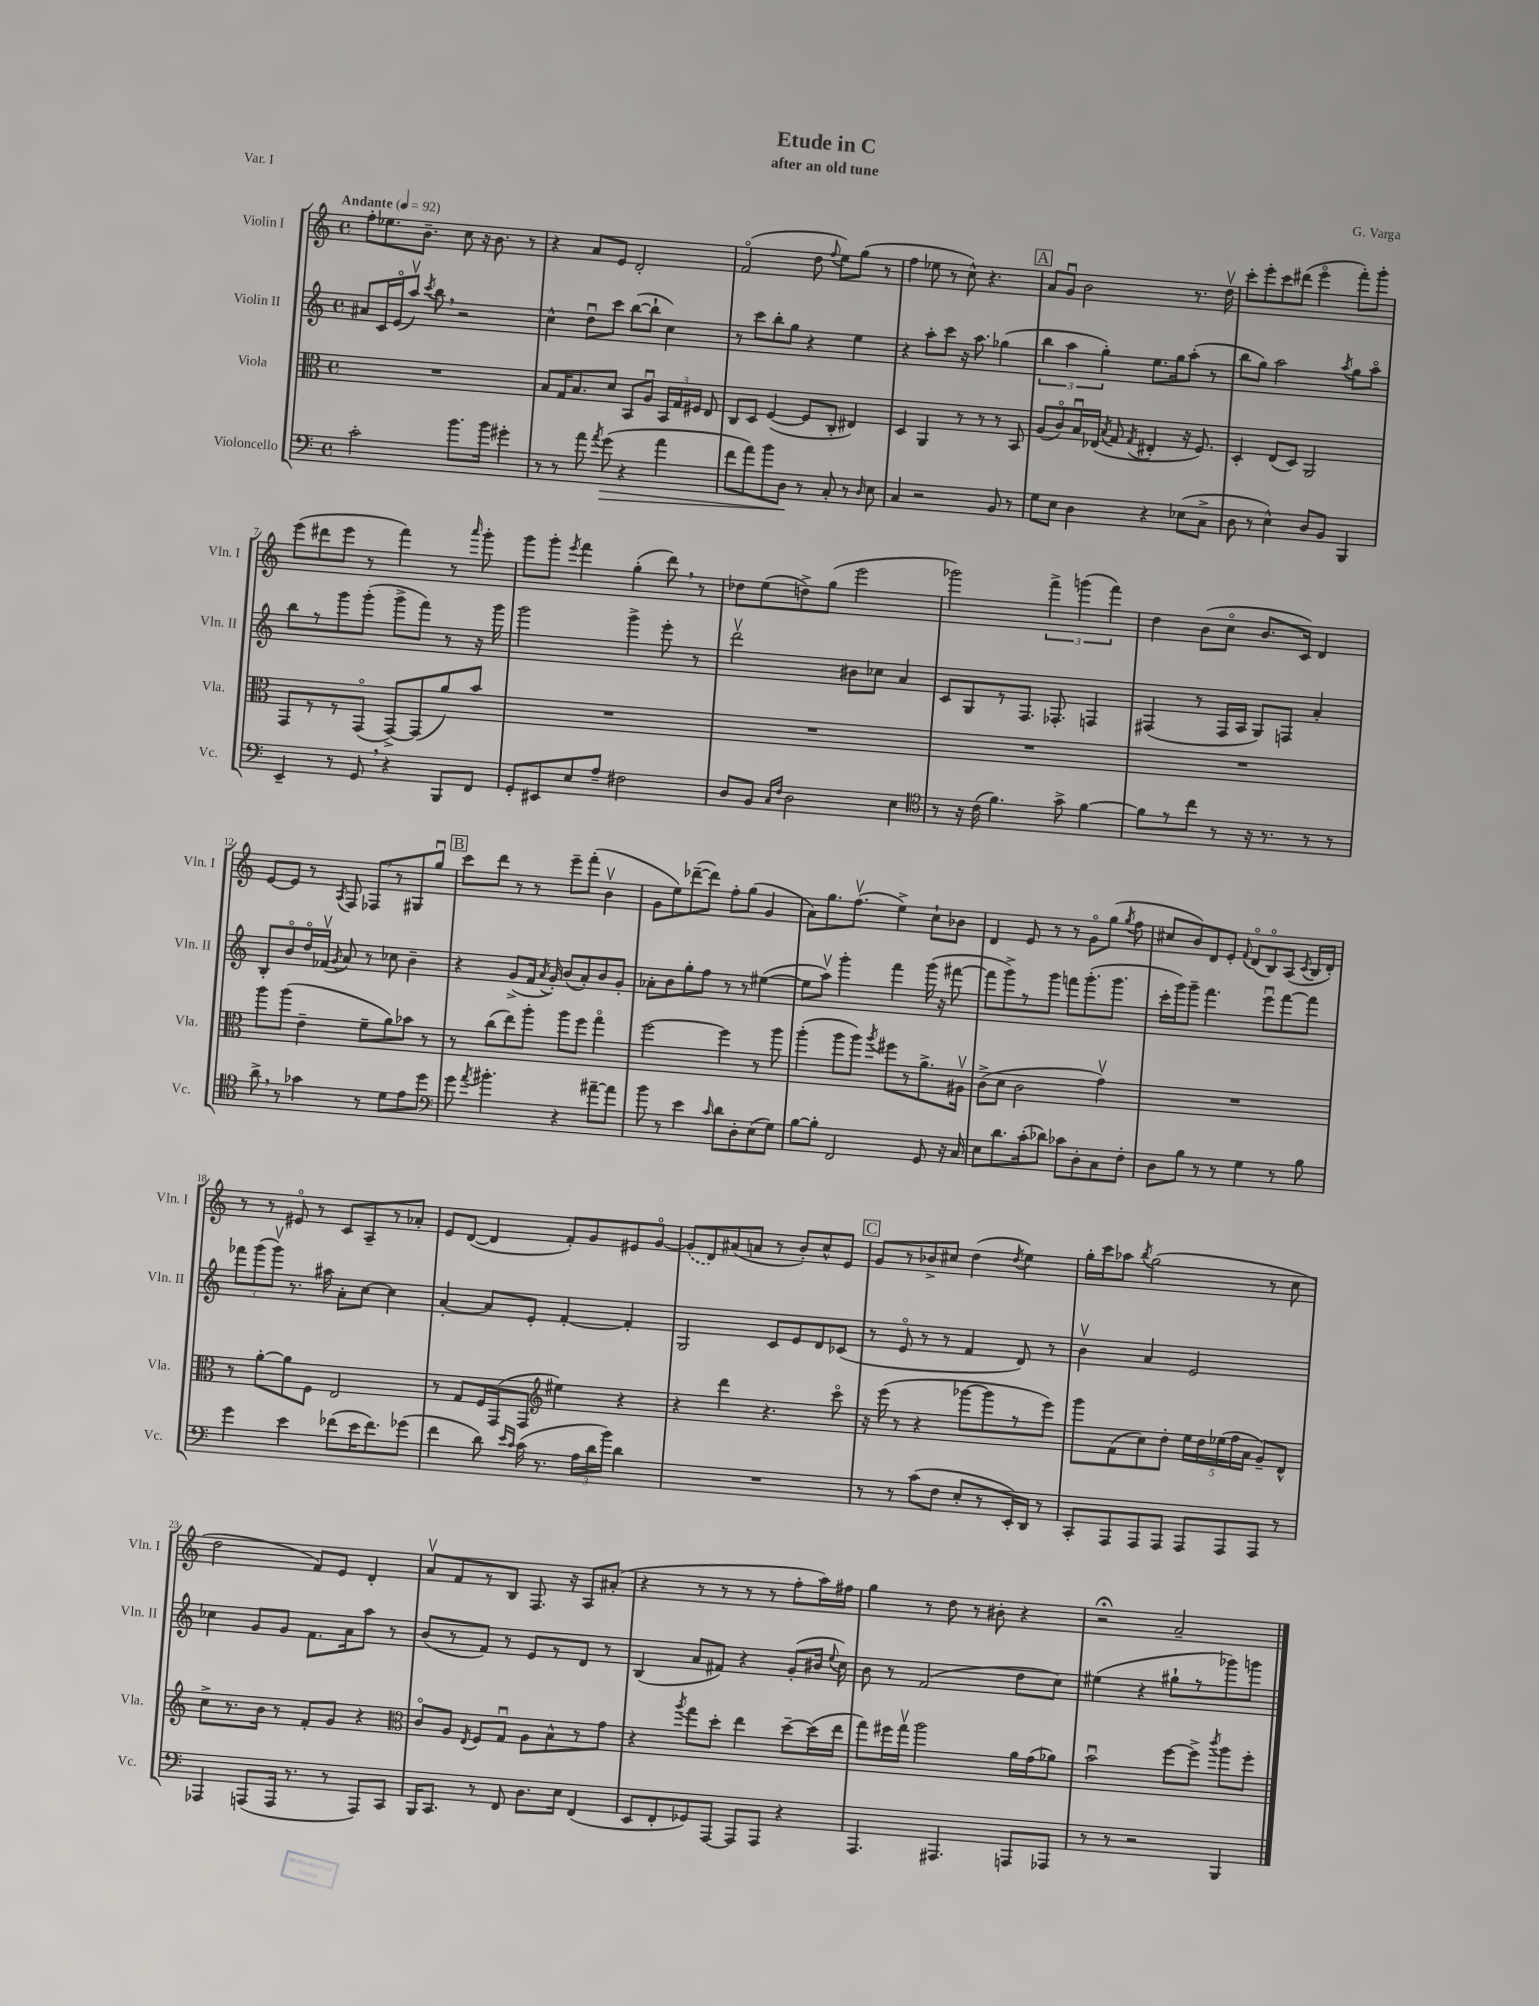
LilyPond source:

\header { title = "Etude in C" composer = "G. Varga" subtitle = "after an old tune" piece = "Var. I" }
<<
\new StaffGroup <<
\new Staff = "s0" \with { instrumentName = "Violin I" shortInstrumentName = "Vln. I" } {
    \clef treble \key c \major \defaultTimeSignature \time 4/4 \tempo "Andante" 4 = 92
    \autoBeamOff f''8[-. ees''8. b'8.]-- c''8 r16 b'8. r8 |
    r4 a'8[ e'8] d'2-. |
    f'2\flageolet( d''8 \appoggiatura { f''8 } e''8[) g''8]( r8 |
    f''4 ees''8 r8 c''8-^) r4. |
    \mark \markup { \box "A" } a'8[ g'8]\downbow b'2 r8. d''16\upbow |
    c'''8[-. e'''8-. c'''8 dis'''8]( e'''4\flageolet f'''8[-.) g'''8]-. |
    e'''8[( dis'''8 e'''8] r8 f'''4) r8 \grace { a'''16 } g'''8-. |
    g'''8[ g'''8]-. \acciaccatura { e'''8 } f'''4 g''4-.( d'''8) \breathe r8 |
    des''8[ e''8( d''8->) g''8]( e'''2 |
    ges'''2) \tuplet 3/2 { f'''4-> g'''4( f'''4) } |
    d''4 b'8[( c''8]\flageolet b'8.[ c'16]) d'4 |
    e'8[~ e'8] r8 \acciaccatura { a8 } f8 fes8[ \breathe r8 gis8 g''8]\downbow |
    \mark \markup { \box "B" } c'''8[ d'''8] r8 r8 e'''8[-- f'''8]-.( b'4\upbow |
    g'8[ e''8) des'''8~--( des'''8]) f''8[-. g''8]( g'4 |
    a'8[) g''8. f''8.]\upbow( e''4->) c''8[-! bes'8] |
    d'4 e'8 r8 r8 g'8[\flageolet g''8]( \acciaccatura { g''8 } f''8 |
    cis''8[ b'8) d'8 e'8]-. \appoggiatura { f'8 } d'8[\flageolet( b8\flageolet) a8]( \acciaccatura { c'8 } b16[ d'16]-.) |
    r8 r8 eis'8\flageolet r8 c'8[ a8-- r8 aes'8]-. |
    e'8[ d'8]~( d'4 f'8[-.) g'8 eis'8 g'8]~\flageolet |
    \once \slurDashed g'8[( d'8) ais'8( a'8] r8 b'8[-.) c''8-^ e'8] |
    \mark \markup { \box "C" } g'8[ r8 bes'8-> cis''8] d''4( \acciaccatura { d''8 } e''4) |
    g''16[-. c'''16 aes''8] \acciaccatura { b''8 } g''2( r8 c''8 |
    d''2 f'8[) e'8] d'4-. |
    a'8[\upbow f'8 r8 b8] f8. r16 a8[ ais'8]-.( |
    r4 r8 r8 r8 r8 f''8[-. a''16) fis''16] |
    g''4 r8 d''8 r8 bis'8-. r4 |
    r2\fermata a'2-- \bar "|." |
}
\new Staff = "s1" \with { instrumentName = "Violin II" shortInstrumentName = "Vln. II" } {
    \clef treble \key c \major \defaultTimeSignature \time 4/4
    \autoBeamOff ais'8[ c'16 e'16\flageolet( a''8]\upbow) \acciaccatura { c'''8 } b''8 \breathe r2 |
    c''4-^ d''8[\downbow c'''8] b''8[~( b''8]-! c''4) |
    r8 c'''8[ b''8-. g''8] r4 e''4 |
    r4 a''8[-. c'''8] r16 a''8. ges''4( |
    \mark \markup { \box "A" } \tuplet 3/2 { b''4 a''4 g''4-.) } e''8.[ g''16 a''8]-.( r8 |
    b''8[ g''8]) a''2 \acciaccatura { a''8 } g''8[ a''8]\flageolet |
    b''8[ r8 g'''8 g'''8]-.( g'''8[-> f'''8]) r8 r16 g'''16 |
    g'''2 g'''4-> e'''8-. r8 |
    d'''2\upbow bis'8[ ces''8] a'4 |
    c'8[ g8 r8 f8.] fes8.-. f4 |
    fis4( r8 fis16[ a16] g8[) f8] a'4-. |
    b8[-. b'8\flageolet d''16\flageolet fes'16]\upbow( \acciaccatura { g'8 } a'8) r8 ces''8 b'4-- |
    \mark \markup { \box "B" } r4 g'8[->( f'16] \acciaccatura { a'8 } g'16-.) b'8[( a'8-.) b'8 g'8]-. |
    aes'8[-. b'8 g''8-. f''8] r8 r8 eis''4~( |
    eis''8[ a''8]\upbow) g'''4-. f'''4 g'''16( r16 fis'''8~ |
    fis'''8[ g'''8->) r8 g'''8] f'''8[ g'''8.-.( g'''8.] |
    c'''16[-. g'''16) g'''8]-- f'''4. e'''8[\downbow f'''8~ f'''8] |
    \tuplet 3/2 { fes'''8[ g'''8( g'''8]\upbow) } r8. ais''16 a'8[-. c''8]~ c''4 |
    a'4~-. a'8[ e'8]-. f'4~-. f'4-. |
    g2 c'8[ e'8 d'8 ces'8]( |
    \mark \markup { \box "C" } r8 e'8\flageolet r8 r8 f'4 d'8) r8 |
    b'4\upbow a'4 e'2 |
    ces''4 g'8[ g'8] f'8.[ a'16 a''8] r8 |
    b'8[( r8 f'8]) r8 e'8[ r8 d'8] r8 |
    b4( a'8[ fis'8]) r4 g'8[-.( bis'16] \appoggiatura { e''8 } c''16) |
    b'8 r8 f'2( d''8[ c''8]) |
    eis''4( r4 gis''8[-! r8 ges'''8) g'''8] \bar "|." |
}
\new Staff = "s2" \with { instrumentName = "Viola" shortInstrumentName = "Vla." } {
    \clef alto \key c \major \defaultTimeSignature \time 4/4
    \autoBeamOff R1 |
    b8[ g16 b8. d'8] b,8[ a8]\downbow \tuplet 3/2 { b,16[ g16 fis16] } e8 |
    c8[ d8] f4~( f8[ c8]-. eis4) |
    d4 a,4 r8 r8 r8 b,8 |
    \mark \markup { \box "A" } a8[( c'8\flageolet) b16\downbow ees16]( \acciaccatura { b8 } g8 \acciaccatura { g8 } eis4-. r16 f8.) |
    d4-. e8[( d8]) a,2 |
    g,8[ r8 r8 g,8]\flageolet( g,8[~->) g,8( a'8) b'8] |
    R1 |
    R1 |
    R1 |
    R1 |
    a''8[ a''8]( e'4-- f'8[-- a'8) bes'8] r8 |
    \mark \markup { \box "B" } r8 c''8[( e''8) a''8]-. a''8[ f''8] g''4\flageolet |
    f''2~ f''4 r8 a''8 |
    a''4-.( a''8[ a''8]) \acciaccatura { a''8 } fis''8[ r8 a'8.-> ais16]\upbow |
    c'8[->( d'8] c'2 g'4\upbow) |
    R1 |
    r8 a'8[~-. a'8 f8] e2 |
    r8 g8[ f16 g,16( g,8] \clef treble eis''4) r4 |
    r4 d'''4 r4. c'''8\flageolet |
    \mark \markup { \box "C" } r16 e'''16( r8 r4 ges'''8[~ ges'''8 r8 e'''8]) |
    g'''8[ f'8( c''8) d''8]-. \tuplet 5/4 { e''16[ d''16 ees''16( f''16 a'16] } g'8[--) d'8]-^ |
    c''8[-> r8. b'16] r8 f'8[-. g'8] r4 |
    \clef alto c'8[\flageolet a8] \acciaccatura { e8 } f8[ g8]\downbow a8[ b8-^ r8 g'8] |
    r4 \acciaccatura { a''8 } g''8[ d''8]-. e''4 d''8[~-- d''16( e''16] |
    g''8[) fis''16 g''16]\upbow a''2 a'16[ g'16( aes'8]) |
    b'2\downbow f''8[~ f''8]-> \acciaccatura { c'''8 } a''8[ f''8]-. \bar "|." |
}
\new Staff = "s3" \with { instrumentName = "Violoncello" shortInstrumentName = "Vc." } {
    \clef bass \key c \major \defaultTimeSignature \time 4/4
    \autoBeamOff c'2-. b'8.[ b'16] gis'4-. |
    r8 r8 a'8 \acciaccatura { a'8 } g'8\>( r4 a'4 |
    f'8[ a'8) b'8 d8]\! r8 c8-. r8 \grace { d16 } e8 |
    c4 r2 b,8 r8 |
    \mark \markup { \box "A" } g8[ e8] d4 r4 ees8[( c8]-> |
    d8 r8 e4-^) d8[ b,8] b,,4 |
    e,4-- r8 g,8 \breathe r4 b,,8[ f,8] |
    g,8[-. eis,8 e8 a8]-- fis2 |
    d8[ b,8] \grace { c16[ f16] } d2 e4 |
    \clef tenor r8 r16 c'16( f'4.) g'8-> f'4~ |
    f'8[ r8 c''8] r8 r16 r8. r8 r8 |
    a'8-> \breathe r8 ges'4 r8 d'8[ e'8 d''8] |
    \mark \markup { \box "B" } \clef bass g'8 \acciaccatura { a'8 } bis'4.-. r4 ais'8[~-- ais'8] |
    b'8 r8 e'4 \grace { c'16 } d'8[ d8-. e8( g8]) |
    b8[~ b8]-. f,2 g,8 r16 c16 |
    e8[ d'8. c'16-.( des'8]) ces'8[ d8-. c8 f8]-. |
    d8[ b8] r8 r8 g4 r8 b8 |
    g'4 e'4 fes'8[( e'16 fes'8.) ges'8]( |
    f'4 d'8) \grace { e'16[ c'16] } c'16( r8. \tuplet 3/2 { a16[ d'16 b'16]) } d'4 |
    R1 |
    \mark \markup { \box "C" } r8 r8 c'8[( f8] e8[-. r8 e,16-.) d,16] r8 |
    c,8[-. a,,8 a,,8 a,,8] a,,8[ a,,8 a,,8] r8 |
    aes,,4 a,,8[( a,,16] r8. r8 a,,8[) c,8] |
    b,,16[ c,8.] r8 f,8 d8.[ e16] f,4( |
    e,8[ f,8-. ges,8) a,,8]~ a,,8[ a,,8] r4 |
    a,,4. ais,,4. a,,8[ aes,,8] |
    r8 r8 r2 b,,4 \bar "|." |
}
>>
>>
